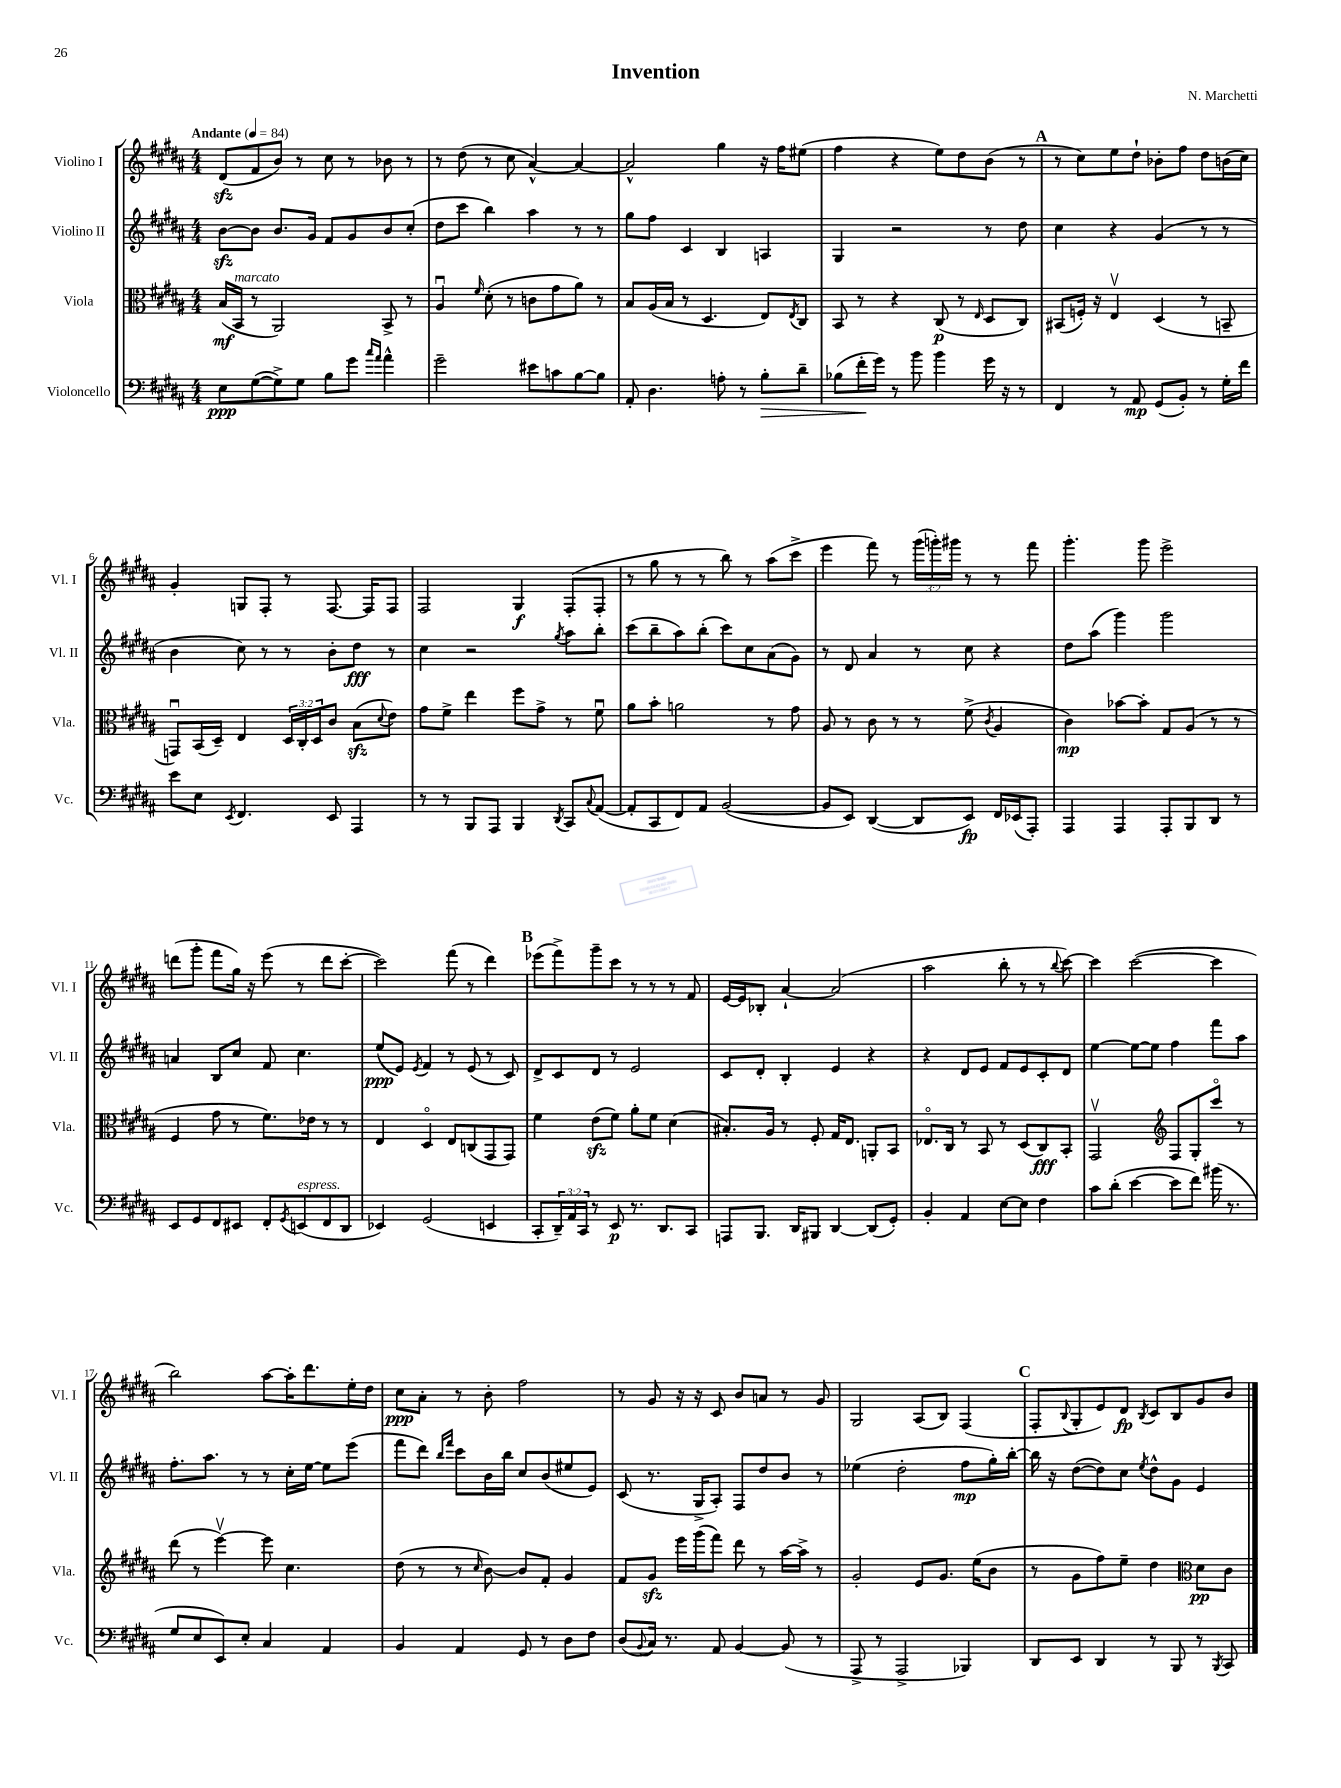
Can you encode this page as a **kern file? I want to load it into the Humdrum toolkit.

**kern	**kern	**kern	**kern
*staff4	*staff3	*staff2	*staff1
*clefF4	*clefC3	*clefG2	*clefG2
*k[f#c#g#d#a#]	*k[f#c#g#d#a#]	*k[f#c#g#d#a#]	*k[f#c#g#d#a#]
*M4/4	*M4/4	*M4/4	*M4/4
*MM84	*MM84	*MM84	*MM84
8E\L	(16B/LL	[8b\L	(8d#/L
.	16BB/JJ	.	.
([8G#\	8r	8b\]J	8f#/
8G#^\])	2AA#/)	8.b/L	8b/J)
8G#\J	.	.	8r
.	.	16g#/Jk	.
8B\L	.	8f#/L	8cc#\
8g#\J	.	8g#/	8r
16qqcc#/LL	.	.	.
16qqa#/JJ	.	.	.
4a#^^\	8BB^/	8b/	8b-\
.	8r	(8cc#'/J	8r
=	=	=	=
2g#~\	4A#u/	8dd#\L	8r
.	.	8ccc#\J	(8dd#\
.	16qqf#/	.	.
.	(8d#'\	4bb\)	8r
.	8r	.	8cc#\
8e#\L	8c\L	4aa#\	[4a#^^/)
8c\	8g#\	.	.
[8B\	8a#\J)	8r	4a#/_
8B\]J	8r	8r	.
=	=	=	=
8AA#'/	8B/L	8gg#\L	2a#^^/]
4.D#\	(16A#/L	8ff#\J	.
.	16B/JJ	.	.
.	8r	4c#/	.
.	4.D#/	.	.
8A'\	.	4B/	4gg#\
8r	.	.	.
8B'\L	8E/L)	4A/	16r
.	.	.	16ff#\LK
.	8qE/	.	.
8d#~\J	8C#/J	.	(8ee#\J
=	=	=	=
(8B-\L	8BB/	4G#/	4ff#\
16f#'\L	8r	.	.
16g#\JJ)	.	.	.
8r	4r	2r	4r
8b\	.	.	.
4b\	(8C#/	.	8ee\L)
.	8r	.	8dd#\
.	16qqE/	.	.
16g#\	8D#/L	8r	(8b\J
16r	.	.	.
8r	8C#/J)	8dd#\	8r
=	=	=	=
4FF#/	(8BB#/L	4cc#\	8r
.	16F'/Jk)	.	8cc#\L)
.	16r	.	.
8r	4Ev/	4r	8ee\
8AA#/	.	.	8dd#`\J
(8GG#/L	(4D#/	(4g#/	8b-'\L
8BB'/J)	.	.	8ff#\J
8r	8r	8r	8dd#\L
16G#'\LL	8BB~/	8r	(16b\L
16f#\JJ	.	.	16cc#\JJ)
=	=	=	=
8e\L	8GGu/L)	4b\	4g#'/
8E\J	(16BB/L	.	.
.	16D#~/JJ)	.	.
8qEE/	.	.	.
4.FF#/	4E/	8cc#\)	8G/L
.	.	8r	8F#'/J
.	24D#/LL	8r	8r
.	24C#'/	.	.
.	24D#/J	.	.
8EE/	8c#/J	8b'\L	[8.F#/
4AAA#/	(8B\L	8dd#\J	.
.	.	.	16F#/]LK
.	8qqd#/	.	.
.	8e\J)	8r	8F#/J
=	=	=	=
8r	8g#\L	4cc#\	2F#/
8r	8f#^\J	.	.
8BBB/L	4ee\	2r	.
8AAA#/J	.	.	.
4BBB/	8ff#\L	.	4G#/
.	8g#^\J	.	.
8qDD#/	.	8qgg#/	.
8CC#/L	8r	8aa#\L	(8F#'/L
8qqC#/	.	.	.
([8AA#/J	8f#u\	8bb'\J	8F#'/J
=	=	=	=
8AA#'/]L	8a#\L	(8ccc#\L	8r
8CC#/	8b'\J	8bb~\	8gg#\
8FF#/)	2a\	8aa#\)	8r
8AA#/J	.	(8bb'\J	8r
([2BB/	.	8ccc#\L)	8bb\)
.	.	8cc#\	8r
.	8r	(8a#\	(8aa#\L
.	8g#\	8g#\J)	8ccc#^\J
=	=	=	=
8BB/]L	8A#/	8r	4eee\
8EE/J)	8r	8d#/	.
([4DD#/	8c#\	4a#/	8fff#\)
.	8r	.	8r
8DD#/]L	8r	8r	(24ggg#\LL
.	.	.	24ggg'\)
.	.	.	24ggg#\JJ
8EE/J)	(8f#^\	8cc#\	8r
.	8qc#/	.	.
16FF#/LL	4A#/	4r	8r
(16EE-/J	.	.	.
8AAA#'/J)	.	.	8fff#\
=	=	=	=
4AAA#/	4c#\)	8dd#\L	4.ggg#'\
.	.	(8aa#\J	.
4AAA#/	[8b-\L	4ggg#\)	.
.	8b-'\]J	.	8ggg#\
8AAA#'/L	8G#/L	2ggg#\	2eee^\
8BBB/	(8A#/J	.	.
8DD#/J	8r	.	.
8r	8r	.	.
=	=	=	=
8EE/L	4F#/	4a/	(8ddd\L
8GG#/	.	.	8ggg#'\J
8FF#/	8g#\	8B/L	8fff#\L
8EE#/J	8r	8cc#/J	16gg#\Jk)
.	.	.	16r
8FF#'/L	8.f#\L)	8f#/	(8eee\
8qGG#/	.	.	.
(8EE/	.	4.cc#\	8r
.	16e-\Jk	.	.
8FF#/	8r	.	8ddd\L
8DD#/J	8r	.	[8ccc#'\J
=	=	=	=
4EE-/)	4E/	(8ee/L	2ccc#\])
.	.	8e/J)	.
.	.	8qe/	.
(2GG#/	4D#o/	4f#/	.
.	8E/L	8r	(8fff#\
.	(8C/	(8e/	8r
4EE/	8GG#/	8r	4ddd#\)
.	8GG#/J)	8c#/)	.
=	=	=	=
8CC#'/L	4f#\	8d#^/L	(8eee-\L
24DD#~/L)	.	8c#/	8fff#^\)
24AA#/	.	.	.
24CC#/JJ	.	.	.
8r	(8e\L	8d#/J	8ggg#~\
8EE/	8f#\J)	8r	8ccc#\J
8.r	8a#'\L	2e/	8r
.	8f#\J	.	8r
8.DD#/L	.	.	.
.	(4d#\	.	8r
8CC#/J	.	.	8f#/
=	=	=	=
8AAA/L	8.B#'/L)	8c#/L	[16e/LL
.	.	.	16e/]J
8.BBB/J	.	8d#'/J	8B-'/J
.	16A#/Jk	.	.
.	8r	4B'/	[4a#`/
16DD#/LK	.	.	.
8BBB#/J	8F#'/	.	.
[4DD#/	16G#/LK	4e/	(2a#/]
.	8.E/J	.	.
(8DD#/]L	8AA'/L	4r	.
8GG#'/J)	8BB/J	.	.
=	=	=	=
4BB'/	8.E-o/L	4r	2aa#\
.	16C#/Jk	.	.
4AA#/	8r	8d#/L	.
.	8BB/	8e/J	.
[8E\L	8r	8f#/L	8bb'\
8E\]J	(8D#/L	8e/	8r
4F#\	8C#/)	8c#'/	8r
.	.	.	8qqbb/
.	8BB'/J	8d#/J	[8ccc#\)
=	=	=	=
8c#\L	2GG#v/	[4ee\	4ccc#\]
(8d#'\J	.	.	.
[4e\	.	8ee\_L	([2ccc#\
.	.	8ee\]J	.
*	*clefG2	*	*
8e\]L	8F#/L	4ff#\	.
8f#\J)	8G#'/	.	.
(16b#\	8ccc#o/J	8fff#\L	4ccc#\]
8.r	.	.	.
.	8r	8aa#\J	.
=	=	=	=
8G#/L	(8ddd#\	8.ff#'\L	2bb\)
8E/	8r	.	.
.	.	8.aa#\J	.
8EE/)	[4eeev\)	.	.
8E'/J	.	8r	.
4C#/	8eee\]	8r	[8aa#\L
.	4.cc#\	16cc#'\LL	16aa#'\]K
.	.	[16ee\JJ	8.ddd#\
4AA#/	.	8ee\]L	.
.	.	(8eee\J	16ee'\L
.	.	.	16dd#\JJ
=	=	=	=
4BB/	(8dd#\	8fff#\L	8cc#\L
.	8r	8ddd#\J)	8a#'\J
.	.	16qqbb/LL	.
.	.	16qqfff#/JJ	.
4AA#/	8r	8ccc#\L	8r
.	16qqcc#/	.	.
.	[8b\)	16b\L	8b'\
.	.	16bb\JJ	.
8GG#/	8b/]L	8cc#/L	2ff#\
8r	8f#'/J	(8b/	.
8D#\L	4g#/	8ee#/	.
8F#\J	.	8e/J)	.
=	=	=	=
(8D#/L	8f#/L	(8c#/	8r
8qqBB/	.	.	.
16C#/Jk)	8g#/J	8.r	8g#/
8.r	.	.	.
.	16eee\LL	.	16r
.	(16ggg#\J	16G#^/LK	16r
8AA#/	8fff#\J)	8A#'/J)	8c#/
[4BB/	8ddd#\	8F#/L	8b/L
.	8r	8dd#/	8a/J
(8BB/]	[16aa#\LL	8b/J	8r
.	16aa#^\]JJ	.	.
8r	8r	8r	8g#/
=	=	=	=
8AAA#^/	2g#'/	(4ee-\	2G#/
8r	.	.	.
2AAA#^/	.	2dd#'\	.
.	8e/L	.	(8A#/L
.	8.g#/J	.	8B/J)
4BBB-/)	.	8ff#\L	(4F#/
.	(16ee\LK	.	.
.	8b\J	16gg#'\L)	.
.	.	[16bb'\JJ	.
=	=	=	=
8DD#/L	8r	16bb\]	8F#'/L
.	.	16r	.
.	.	.	8qqB/
8EE/J	8g#\L	([8dd#\L	8G#'/
4DD#/	8ff#\)	8dd#\])	8e/)
.	8ee~\J	8cc#\J	8d#/J
.	.	8qee/	8qB/
8r	4dd#\	8dd#^^\L	8c#/L
8BBB/	.	8g#\J	8B/
*	*clefC3	*	*
8r	8d#\L	4e/	8g#/
8qBBB/	.	.	.
8CC#/	8c#\J	.	8b/J
==	==	==	==
*-	*-	*-	*-
